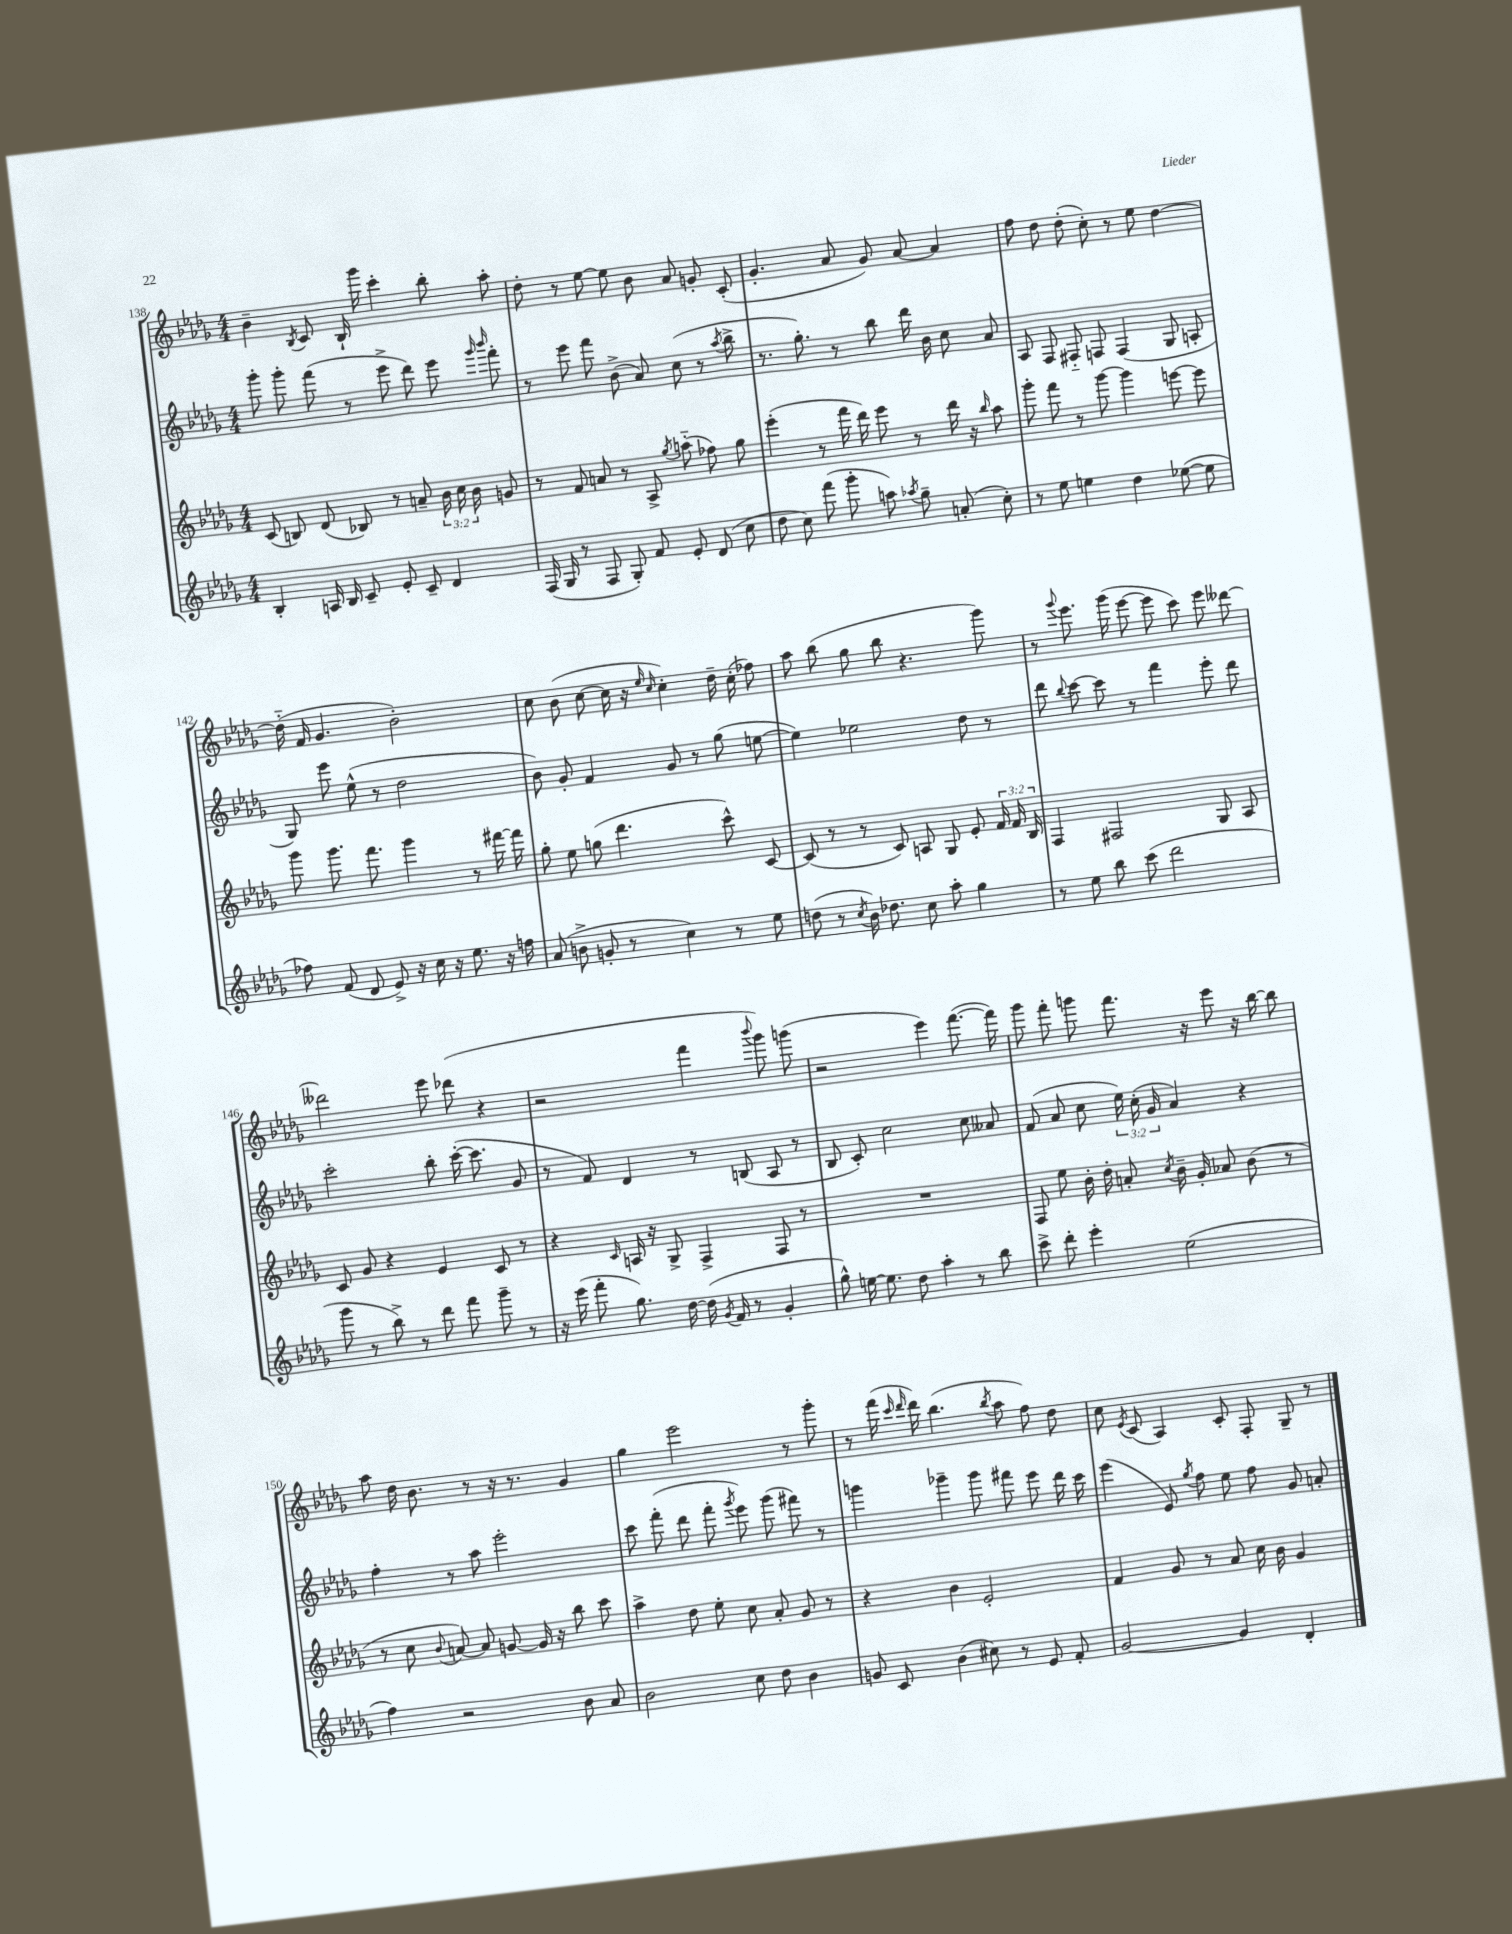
<<
\new StaffGroup <<
\new Staff = "s0" {
    \clef treble \key des \major \numericTimeSignature \time 4/4
    \autoBeamOff bes'4-- \acciaccatura { bes8 } c'8 bes16-! ges'''16 c'''4-. bes''8-. aes''8-. |
    des''8-. r8 ees''8~ ees''8 bes'8 aes'8 g'8-. c'8-.( |
    ges'4.-. aes'8 ges'8) aes'8~ aes'4 |
    f''8 des''8 des''8-.( c''8-.) r8 ees''8 des''4~ |
    des''16-_( f'16 ges'4. bes'2-.) |
    c''8 bes'8( c''8~ c''16 r16 \grace { ees''16 c''16 } c''4-.) des''16-- c''16-.( fes''8) |
    aes''8 bes''8( ges''8 bes''8 r4. ges'''8) |
    r8 \appoggiatura { ges'''8 } ees'''8. ges'''16( ees'''8~ ees'''8 c'''8) ees'''8 deses'''8~ |
    deses'''2 ees'''8 des'''8( r4 |
    r2 f'''4 \appoggiatura { bes'''8 } ges'''8) g'''8( |
    r2 ees'''4) f'''8.~( f'''16) |
    ges'''8 f'''8-. g'''8 f'''8. r16 ees'''8 r16 bes''16~ bes''8 |
    aes''8 des''16 bes'8. r8 r16 r8. ges'4 |
    ges''4 ees'''2 r8 ges'''8-. |
    r8 f'''16( \grace { c'''16 des'''16 } des'''16) bes''4.( \acciaccatura { bes''8 } aes''8 f''8) des''8 |
    c''8 \acciaccatura { ees'8 } c'8( aes4) c'8-. f8-. ges8-- r8 \bar "|." |
}
\new Staff = "s1" {
    \clef treble \key des \major \numericTimeSignature \time 4/4 \override Staff.TupletNumber.text = #tuplet-number::calc-fraction-text
    \autoBeamOff ges'''8-. ges'''8-. f'''8( r8 ees'''8-> des'''8) ees'''8 \grace { ges'''16 bes'''16 } f'''8-. |
    r8 ees'''8 f'''8 bes'8->( aes'8) c''8( r8 \acciaccatura { aes''8 } bes''8-> |
    r8. ges''8.-.) r8 bes''8 des'''16 bes'16 c''8 aes'8 |
    aes8 f8 fis8-_ f8 f4( ges8 a8-. |
    ges8) ees'''8 ees''8-^( r8 des''2 |
    bes'8) ges'8-. f'4 ges'8 r8 ges''8( e''8~ |
    e''4) ees''2 des''8 r8 |
    des'''8 \appoggiatura { bes''8 } c'''8~ c'''8 r8 f'''4 ees'''8-. des'''8 |
    c'''2-. bes''8-. c'''16~-.( c'''8. ges'8 |
    r8 f'8) des'4 r8 b8( aes8 r8 |
    bes8 c'8-.) c''2 c''8 aeses'8 |
    f'8( aes'8 c''8 \tuplet 3/2 { ees''16) c''16-.( ges'16 } aes'4) r4 |
    f''4-. r8 aes''8 ees'''2-. |
    c'''8 f'''8-.( des'''8 f'''8-. \acciaccatura { ges'''8 } ees'''8) ges'''8( fis'''8) r8 |
    g'''4 ges'''4-- ges'''8 fis'''8 ees'''8 des'''16 c'''16 |
    ees'''4( ees'8) \acciaccatura { ges''8 } f''8 ees''8 f''8 ges'8 a'8-. \bar "|." |
}
\new Staff = "s2" {
    \clef treble \key des \major \numericTimeSignature \time 4/4 \override Staff.TupletNumber.text = #tuplet-number::calc-fraction-text
    \autoBeamOff c'8( b8) des'8( bes8) r8 a'8-- \tuplet 3/2 { bes'16 c''16 bes'16 } g'8 |
    r8 f'8 a'8 r8 aes8-> \acciaccatura { ges''8 } a''8-_( fes''8) ges''8 |
    ees'''4-.( r8 f'''16 des'''16) ees'''8 r8 des'''16 r16 \grace { bes''16 } aes''8 |
    ges'''8-. f'''8 r8 ges'''8~ ges'''4 e'''8~ e'''8 |
    ges'''8 ges'''8. f'''8. ges'''4 r8 fis'''16~ fis'''16 |
    ges''8-. ees''8 g''8( des'''4. c'''8-^) c'8~ |
    c'8( r8 r8 c'8) a8 ges8 ees'8-. \tuplet 3/2 { f'16 f'16 bes16 } |
    f4 fis2 ges8 aes8 |
    c'8 ges'8 r4 ees'4 c'8 r8 |
    r4 \grace { c'16 } a16 r16 ges8-> f4-> f8 r8 |
    R1 |
    f8 ees''8 bes'16-. des''16-. a'8-. \acciaccatura { c''8 } bes'16-- ges'16-. aes'8 bes'8( r8 |
    r8 c''8 \appoggiatura { bes'8 } a'8~) a'8 g'8~ g'16 r16 bes''8 c'''8 |
    aes''4-> des''8 ees''8-. c''8 aes'8-. ges'8 r8 |
    r4 bes'4 ees'2-. |
    f'4 ges'8 r8 aes'8 c''16 bes'16 ges'4 \bar "|." |
}
\new Staff = "s3" {
    \clef treble \key des \major \numericTimeSignature \time 4/4
    \autoBeamOff bes4-. a16 bes16 c'8-- ees'8-. c'8-- des'4 |
    f16( ges16 r8 f8 ges8-.) f'8 ees'8-. des'8( c''8 |
    des''8 c''8) f'''8( ges'''8-. a''8) \acciaccatura { aes''8 } ges''8-- a'8-.( c''8-.) |
    r8 ees''8 e''4 des''4 ees''8~( ees''8 |
    fes''8) f'8( des'8 ees'8->) r16 c''16 r16 ees''8. r16 f''16 |
    aes'8( b'8-> g'8-. r8 c''4) r8 ees''8 |
    d''8( r8 \acciaccatura { c''8 } bes'16) des''8. c''8 aes''8-. ges''4 |
    r8 ees''8 bes''8 c'''8( des'''2 |
    ges'''8 r8 bes''8->) r8 des'''8 f'''8 ges'''8-- r8 |
    r16 ees'''16( f'''8-. ges''8.) des''16~ des''16( \acciaccatura { ges'8 } f'16 r8 ges'4-. |
    ges''8-^) e''16~ e''8. des''8 aes''4-. r8 bes''8 |
    c'''8-> des'''8-. ees'''4-. ees''2( |
    f''4) r2 bes'8 aes'8 |
    bes'2 c''8 des''8 bes'4 |
    g'8 c'8 bes'4( cis''8) r8 ees'8 f'8-. |
    ges'2~ ges'4 des'4-. \bar "|." |
}
>>
>>
\layout { \context { \Score currentBarNumber = #138 } }
